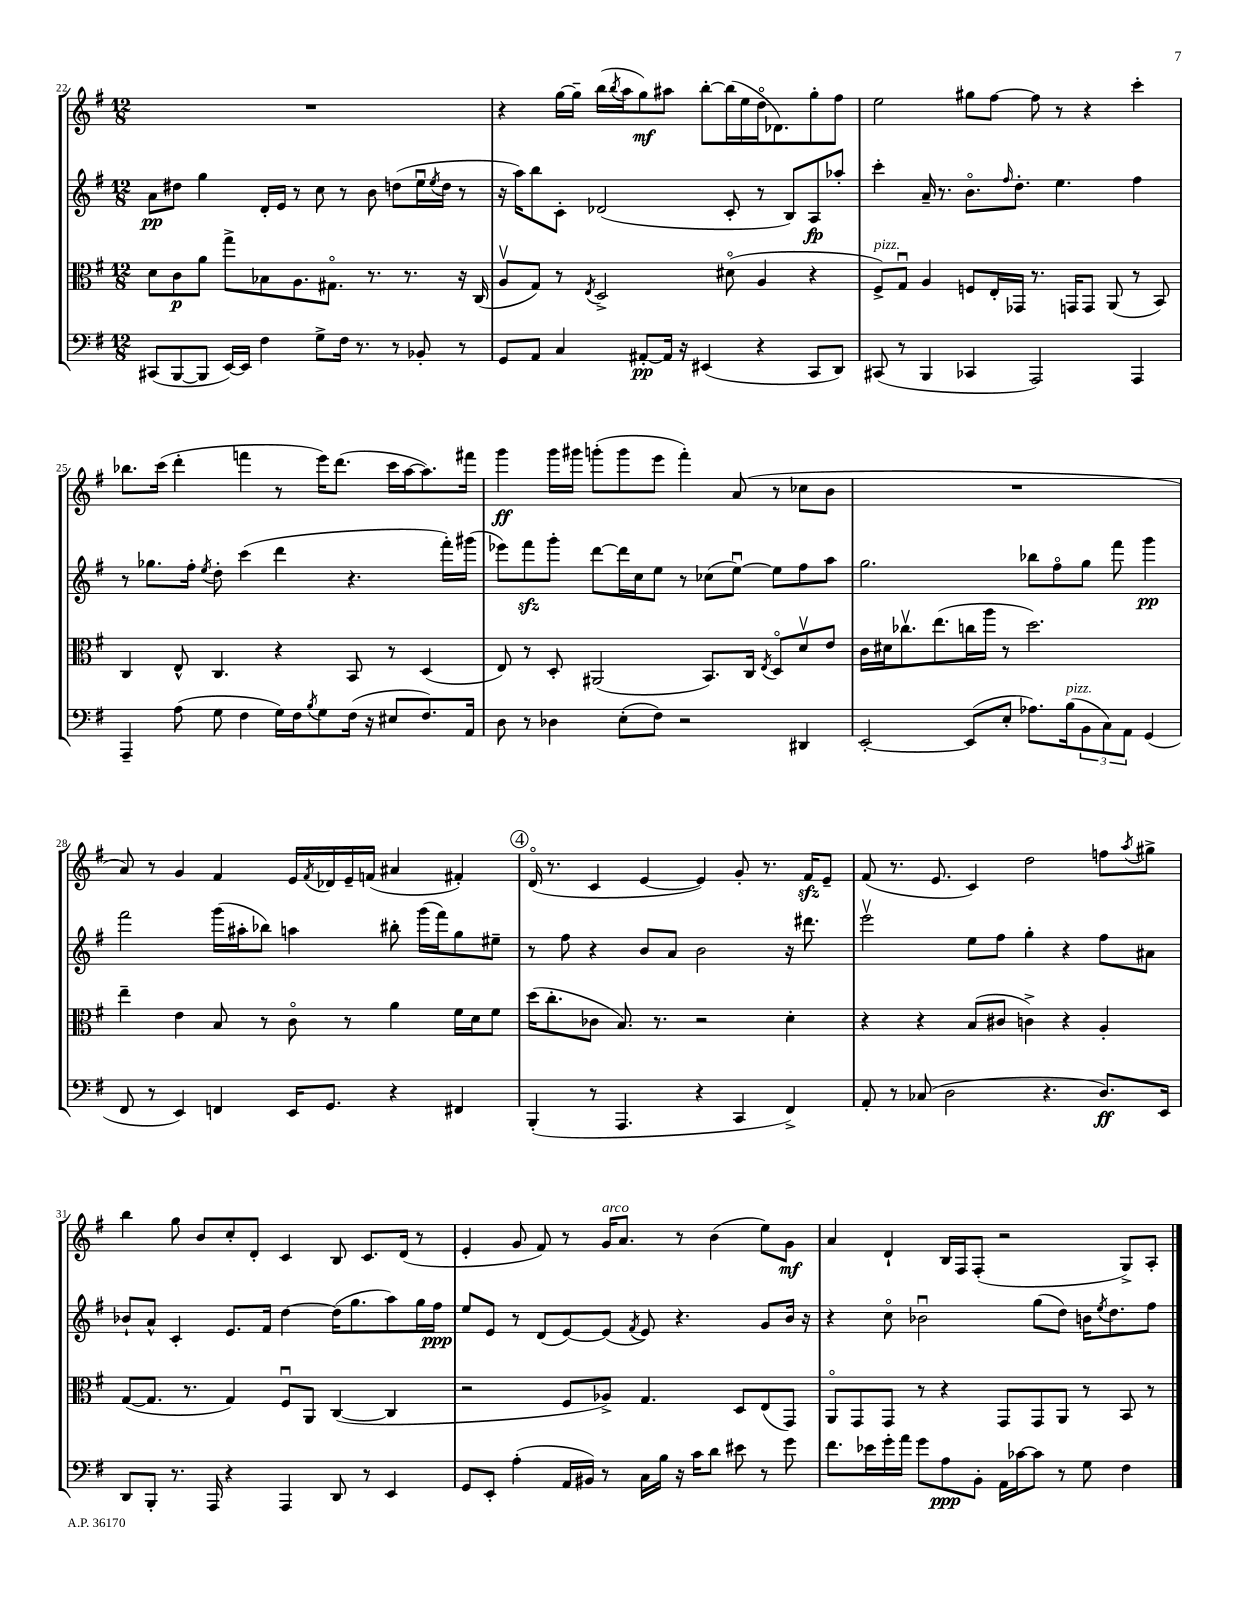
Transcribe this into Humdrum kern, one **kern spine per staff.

**kern	**kern	**kern	**kern
*staff4	*staff3	*staff2	*staff1
*clefF4	*clefC3	*clefG2	*clefG2
*k[f#]	*k[f#]	*k[f#]	*k[f#]
*M12/8	*M12/8	*M12/8	*M12/8
(8CC#	8d	8a	1.r
[8BBB	8c	8dd#	.
8BBB]	8a	4gg	.
[16EE)	8gg^	.	.
16EE]	.	.	.
4F#	8B-	16d'	.
.	.	16e	.
.	8.A	8r	.
8G^	.	8cc	.
.	8.G#o	.	.
16F#	.	8r	.
8.r	.	.	.
.	8.r	8b	.
8r	.	(8dd	.
.	8.r	.	.
8BB-'	.	16eeu	.
.	.	8qee	.
.	.	16dd	.
8r	16r	8r	.
.	(16C	.	.
=	=	=	=
8GG	8Av	16r	4r
.	.	16aa)	.
8AA	8G)	8bb	.
4C	8r	8c'	[16gg
.	.	.	16gg~]
.	8qE	.	.
.	2D^	(2d-	(16bb
.	.	.	8qbb
.	.	.	16aa
[8AA#'	.	.	8gg)
16AA#]	.	.	8aa#
16r	.	.	.
(4EE#	.	.	[8bb'
.	(8d#o	8c'	(16bb]
.	.	.	16ee
4r	4A	8r	16ddo
.	.	.	8.d-)
.	.	8B)	.
8CC	4r	8A	8gg'
8DD)	.	8aa-'	8ff#
=	=	=	=
(8CC#	8F#^)	4ccc'	2ee
8r	8Gu	.	.
4BBB	4A	16a~	.
.	.	8.r	.
4CC-	8F	8.bo	8gg#
.	16E'	.	[8ff#
.	.	16qqff#	.
.	16GG-	8.dd'	.
2AAA)	8.r	.	8ff#]
.	.	4.ee	8r
.	16GG	.	.
.	8GG	.	4r
.	(8AA	.	.
4AAA	8r	4ff#	4ccc'
.	8BB)	.	.
=	=	=	=
4AAA~	4C	8r	8.bb-
.	.	8.gg-	.
.	.	.	(16ccc
(8A	8E^^	.	4ddd'
.	.	16ff#'	.
.	.	8qee	.
8G	4.C	8dd'	.
4F#	.	(4ccc	4fff
16G)	4r	4ddd	8r
16F#	.	.	.
8qB	.	.	.
8G	.	.	16eee)
.	.	.	(8.ddd
(16F#	8BB	4.r	.
16r	.	.	.
8E#	8r	.	16ccc
.	.	.	[16aa
8.F#)	(4D	.	8.aa])
.	.	16fff#')	.
16AA	.	(16ggg#	16fff#
=	=	=	=
8D	8E)	8eee-)	4ggg
8r	8r	8fff#	.
4D-	8D'	8ggg'	16ggg
.	.	.	16ggg#
.	(2AA#	[8ddd	(8ggg'
(8E'	.	16ddd]	8ggg
.	.	16cc	.
8F#)	.	8ee	8eee
2r	.	8r	4fff#')
.	8.BB)	(8cc-	.
.	.	[8eeu)	(8a
.	16C	.	.
.	8qE	.	.
.	8Do	8ee]	8r
4DD#	8dv	8ff#	8cc-
.	8e	8aa	8b
=	=	=	=
[2EE'	16c	2.gg	1.r
.	16d#	.	.
.	8.cc-v	.	.
.	(8.ee	.	.
(8EE]	16cc	.	.
.	16aa	.	.
8E'	8r	.	.
8.A-)	2.dd)	8bb-	.
.	.	8ff#o	.
(16B	.	.	.
12BB	.	8gg	.
12C)	.	.	.
.	.	8fff#	.
12AA	.	.	.
(4GG	.	4ggg	.
=	=	=	=
8FF#	4ee~	2fff#	8a)
8r	.	.	8r
4EE)	4e	.	4g
4FF	8B	(16ggg	4f#
.	.	16aa#'	.
.	8r	8bb-)	.
16EE	8co	4aa	16e
.	.	.	8qf#
8.GG	.	.	16d-
.	8r	.	16e~
.	.	.	(16f
4r	4a	8bb#'	4a#
.	.	(16ggg	.
.	.	16fff#)	.
4FF#	16f#	8gg	4f#')
.	16d	.	.
.	8f#	8ee#~	.
=	=	=	=
(4BBB'	(16dd	8r	(16do
.	8.cc'	.	8.r
.	.	8ff#	.
8r	8c-	4r	4c
4.AAA	8.B)	.	.
.	.	8b	[4e
.	8.r	.	.
.	.	8a	.
4r	2r	2b	4e])
4CC	.	.	8g'
.	.	.	8.r
4FF#^)	4d'	16r	.
.	.	8.ddd#	16f#
.	.	.	8e~
=	=	=	=
8AA'	4r	2eeev	(8f#
8r	.	.	8.r
(8C-	4r	.	.
.	.	.	8.e
2D	.	.	.
.	(8B	8ee	4c)
.	8c#	8ff#	.
.	4c^)	4gg'	2dd
4.r	.	.	.
.	4r	4r	.
8.D)	4A'	8ff#	8ff
.	.	.	8qaa
.	.	8a#	8gg#^
16EE	.	.	.
=	=	=	=
8DD	([8G	8b-`	4bb
8BBB'	8.G]	8a^^	.
8.r	.	4c'	8gg
.	8.r	.	.
.	.	.	8b
16AAA	.	.	.
4r	4G)	8.e	8cc'
.	.	.	8d'
.	.	16f#	.
4AAA	8F#u	[4dd	4c
.	8AA	.	.
8DD	([4C	(16dd]	8B
.	.	8.gg	.
8r	.	.	8.c
4EE	4C]	8aa)	.
.	.	.	(16d
.	.	16gg	8r
.	.	16ff#	.
=	=	=	=
8GG	2r	8ee	4e'
8EE'	.	8e	.
(4A'	.	8r	8g
.	.	(8d	8f#)
16AA	8F#	[8e)	8r
16BB#)	.	.	.
8r	8A-^)	(8e]	16g
.	.	.	8.a
.	.	8qf#	.
16C	4.G	8e)	.
16B	.	.	.
16r	.	4.r	8r
16c	.	.	.
8d	.	.	(4b
8e#	8D	.	.
8r	(8E	8g	8ee)
8g	8GG)	16b	8g
.	.	16r	.
=	=	=	=
8.f#	8AAo	4r	4a
.	8GG	.	.
16e-	.	.	.
16g'	8GG	8cco	4d`
16a	.	.	.
8g	8r	2b-u	.
8A	4r	.	16B
.	.	.	16F#
8BB'	.	.	(8F#'
16AA	8GG	.	2r
[16c-	.	.	.
8c-]	8GG	(8gg	.
8r	8AA	8dd)	.
8G	8r	16b	.
.	.	8qee	.
.	.	8.dd	.
4F#	8BB	.	8G^)
.	8r	8ff#	8A'
==	==	==	==
*-	*-	*-	*-
